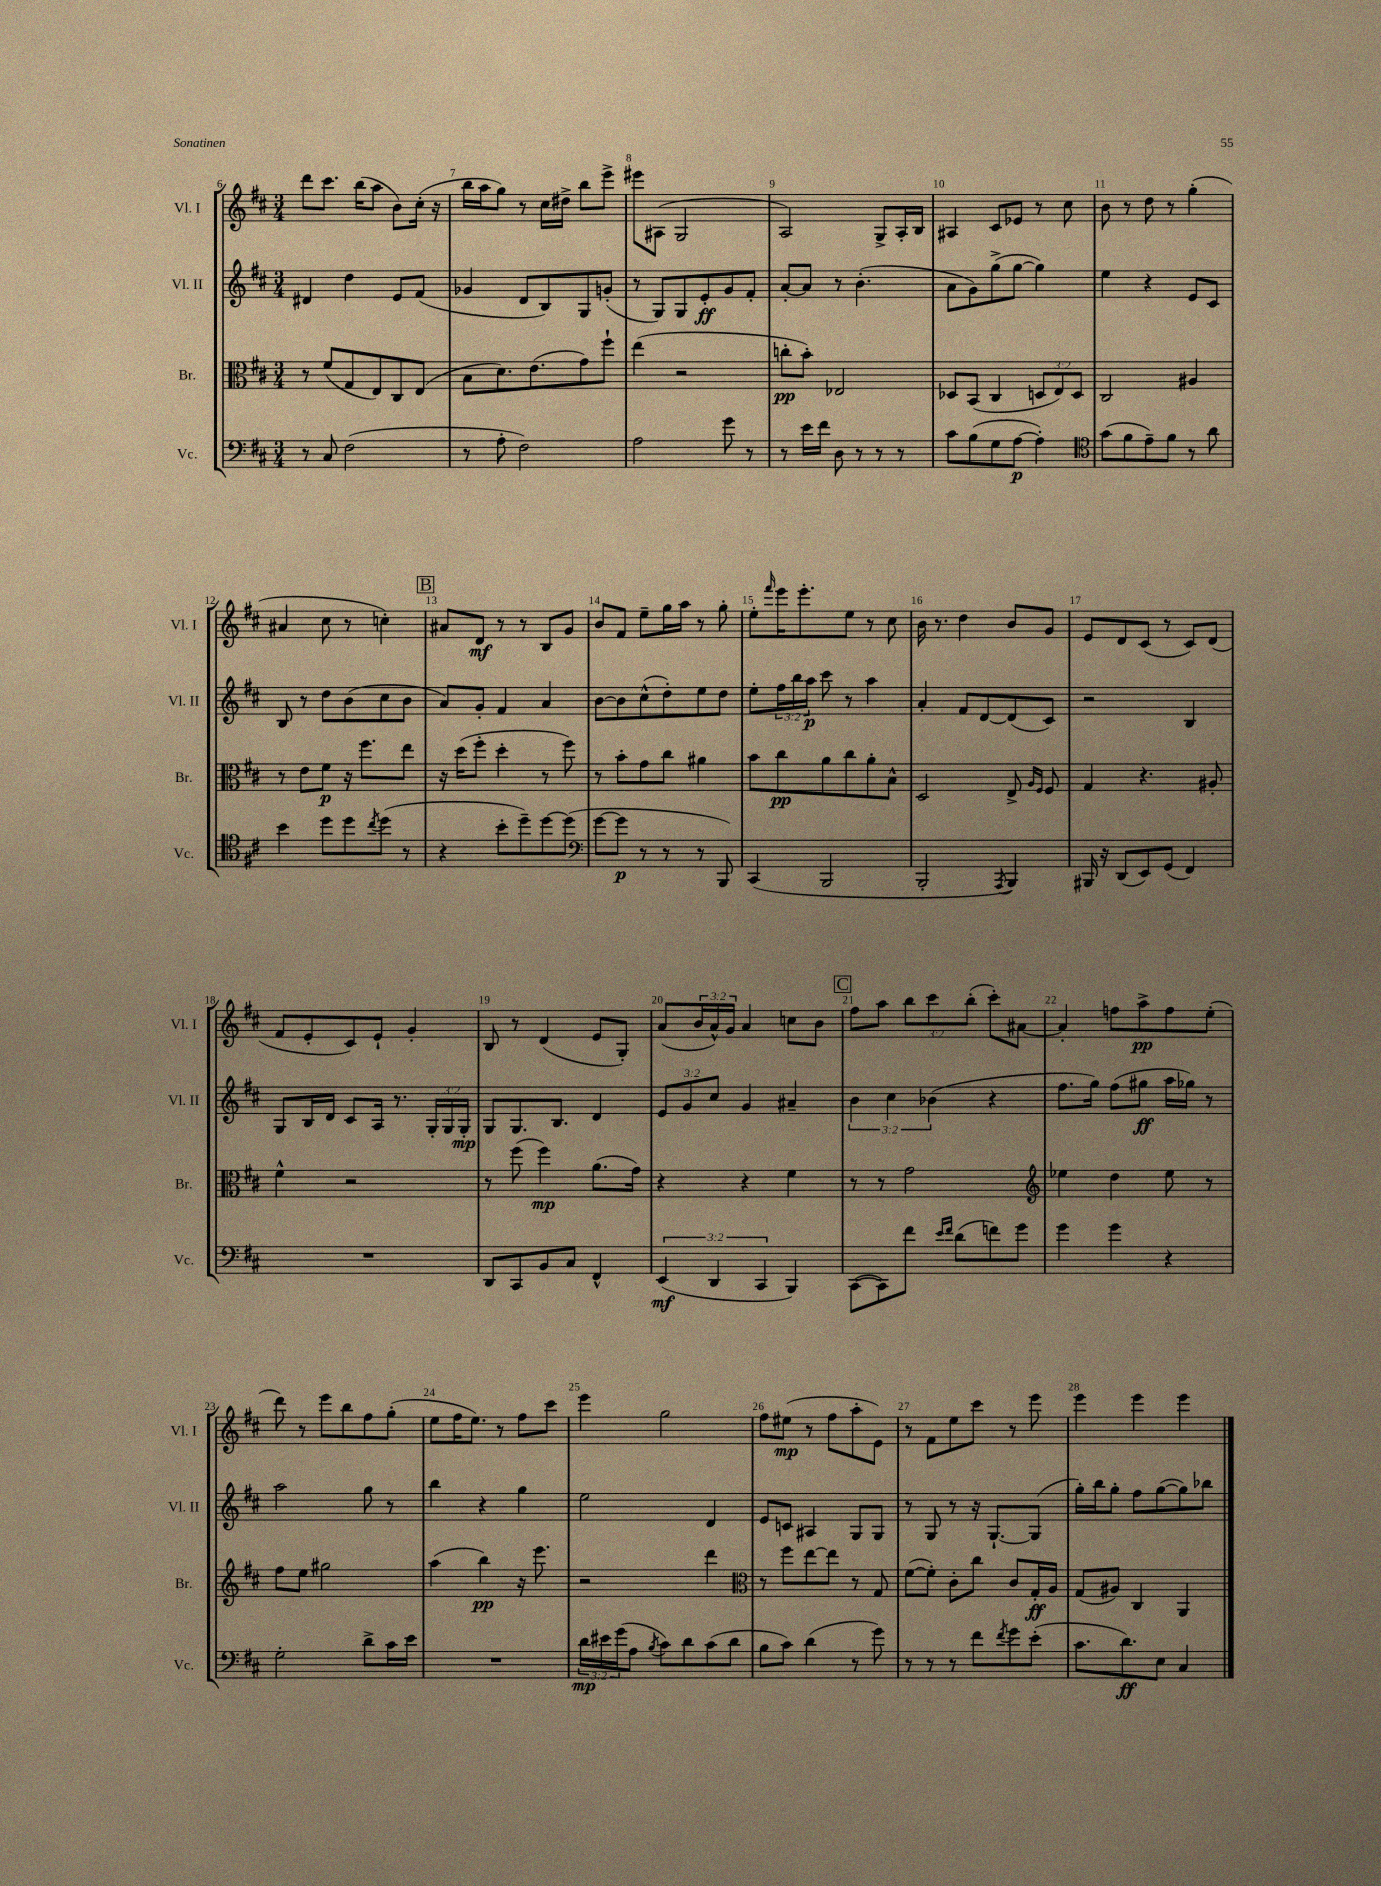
<<
\new StaffGroup <<
\new Staff = "s0" \with { instrumentName = "Vl. I" shortInstrumentName = "Vl. I" } {
    \clef treble \key d \major \numericTimeSignature \time 3/4 \override Staff.TupletNumber.text = #tuplet-number::calc-fraction-text
    d'''8 cis'''8. b''16( a''8 b'8) cis''16-.( r16 |
    b''16 a''16 g''8) r8 cis''16 dis''16-> b''8 e'''8-> |
    eis'''8 ais8( g2 |
    a2) g8-> a16-. b16 |
    ais4 cis'8 ees'8 r8 cis''8 |
    b'8 r8 d''8 r8 g''4-.( |
    ais'4 cis''8 r8 c''4-.) |
    \mark \markup { \box "B" } ais'8 d'8\mf r8 r8 b8 g'8 |
    b'8 fis'8 e''8-- g''16 a''16 r8 g''8-. |
    e''8-. \grace { fis'''16 } e'''16 e'''8.-. e''8 r8 cis''8 |
    b'16 r8. d''4 b'8 g'8 |
    e'8 d'8 cis'8( r8 cis'8) d'8( |
    fis'8 e'8-. cis'8) e'8-! g'4-. |
    b8 r8 d'4( e'8 g8-.) |
    a'8( \tuplet 3/2 { b'16 a'16-^) g'16 } a'4 c''8 b'8 |
    \mark \markup { \box "C" } fis''8 a''8 \tuplet 3/2 { b''8 cis'''8 b''8-.( } cis'''8-.) ais'8~ |
    ais'4-. f''8 a''8->\pp f''8 e''8-.( |
    d'''8) r8 e'''8 b''8 fis''8 g''8-.( |
    e''8 fis''16 e''8.) r8 fis''8 cis'''8 |
    e'''4 g''2 |
    fis''8 eis''8\mp( r8 fis''8 a''8-. e'8) |
    r8 fis'8 e''8 cis'''8 r8 e'''8 |
    e'''4 e'''4 e'''4 \bar "|." |
}
\new Staff = "s1" \with { instrumentName = "Vl. II" shortInstrumentName = "Vl. II" } {
    \clef treble \key d \major \numericTimeSignature \time 3/4 \override Staff.TupletNumber.text = #tuplet-number::calc-fraction-text
    dis'4 d''4 e'8 fis'8( |
    ges'4 d'8 b8) g8 g'8-.( |
    r8 g8) g8 e'8-.\ff g'8 fis'8-. |
    a'8~-. a'8 r8 b'4.-.( |
    a'8 g'8) g''8->( g''8~ g''4) |
    e''4 r4 e'8 cis'8 |
    b8 r8 d''8 b'8( cis''8 b'8 |
    \mark \markup { \box "B" } a'8) g'8-. fis'4 a'4 |
    b'8~ b'8 cis''8-^( d''8-.) e''8 d''8 |
    e''8-. \tuplet 3/2 { fis''16 b''16 a''16\p } cis'''8 r8 a''4 |
    a'4-. fis'8 d'8~ d'8( cis'8) |
    r2 b4 |
    g8 b16 d'16 cis'8 a16 r8. \tuplet 3/2 { g16-. g16 g16-.\mp } |
    g8 g8. b8. d'4 |
    \tuplet 3/2 { e'8 g'8 cis''8 } g'4 ais'4-- |
    \mark \markup { \box "C" } \tuplet 3/2 { b'4 cis''4 bes'4( } r4 |
    fis''8. g''16) fis''8( gis''8\ff a''16 ges''16) r8 |
    a''2 g''8 r8 |
    b''4 r4 g''4 |
    e''2 d'4 |
    e'8 c'8 ais4 g8 g8 |
    r8 g8 r8 r16 g8.~-! g8( |
    g''16-.) b''16 g''8-. fis''8 g''8~( g''8) bes''8 \bar "|." |
}
\new Staff = "s2" \with { instrumentName = "Br." shortInstrumentName = "Br." } {
    \clef alto \key d \major \numericTimeSignature \time 3/4 \override Staff.TupletNumber.text = #tuplet-number::calc-fraction-text
    r8 fis'8( g8 e8) cis8 e8( |
    b8 d'8.) e'8.( g'8) fis''8-! |
    e''4( r2 |
    c''8-.\pp b'8-.) ees2 |
    des8 b,8( cis4 \tuplet 3/2 { d8 e8) d8 } |
    cis2 ais4 |
    r8 e'8 fis'8\p r16 fis''8. e''8 |
    \mark \markup { \box "B" } r16 d''16( fis''8-. d''4-. r8 fis''8) |
    r8 b'8-. g'8 cis''8 ais'4 |
    b'8 cis''8\pp a'8 cis''8 a'8-. b8-^ |
    d2 e8-> \grace { a16 fis16 } fis8 |
    g4 r4. ais8-. |
    fis'4-^ r2 |
    r8 fis''8( fis''4\mp) a'8.( g'16) |
    r4 r4 fis'4 |
    \mark \markup { \box "C" } r8 r8 g'2 |
    \clef treble ees''4 d''4 ees''8 r8 |
    fis''8 e''8 gis''2 |
    a''4( b''4\pp) r16 e'''8. |
    r2 d'''4 |
    \clef alto r8 fis''8 e''8~ e''8 r8 g8 |
    fis'8~( fis'8-.) cis'8-. cis''8 cis'8 g16-.\ff a16 |
    g8( ais8) cis4 a,4 \bar "|." |
}
\new Staff = "s3" \with { instrumentName = "Vc." shortInstrumentName = "Vc." } {
    \clef bass \key d \major \numericTimeSignature \time 3/4 \override Staff.TupletNumber.text = #tuplet-number::calc-fraction-text
    r8 cis8 fis2( |
    r8 a8-. fis2) |
    a2 g'8 r8 |
    r8 e'16 fis'16 d8 r8 r8 r8 |
    cis'8 b8( g8 a8~\p a4-.) |
    \clef tenor g'8( fis'8 e'8--) fis'8 r8 a'8 |
    b'4 d''8 d''8 \acciaccatura { cis''8 } d''8( r8 |
    \mark \markup { \box "B" } r4 b'8-. d''8--) d''8~ d''8( |
    \clef bass g'8~ g'8\p r8 r8 r8 b,,8) |
    cis,4( b,,2 |
    b,,2-. \acciaccatura { a,,8 } b,,4) |
    bis,,16 r16 d,8( e,8) g,8( fis,4) |
    R2. |
    d,8 cis,8 b,8 cis8 fis,4-^ |
    \tuplet 3/2 { e,4\mf( d,4 cis,4 } b,,4) |
    \mark \markup { \box "C" } cis,8~( cis,8) fis'8 \grace { e'16 fis'16 } d'8( f'8) g'8 |
    g'4 g'4 r4 |
    g2-. d'8-> cis'16 e'16 |
    R2. |
    \tuplet 3/2 { d'16\mp eis'16 g'16( } a8 \acciaccatura { b8 } cis'8) d'8 cis'8( d'8 |
    b8 cis'8) d'4( r8 g'8) |
    r8 r8 r8 fis'8 \acciaccatura { fis'8 } g'8 e'8-.( |
    cis'8. d'8.\ff) e8 cis4 \bar "|." |
}
>>
>>
\layout { \context { \Score currentBarNumber = #6 \override BarNumber.break-visibility = ##(#f #t #t) barNumberVisibility = #all-bar-numbers-visible } }
